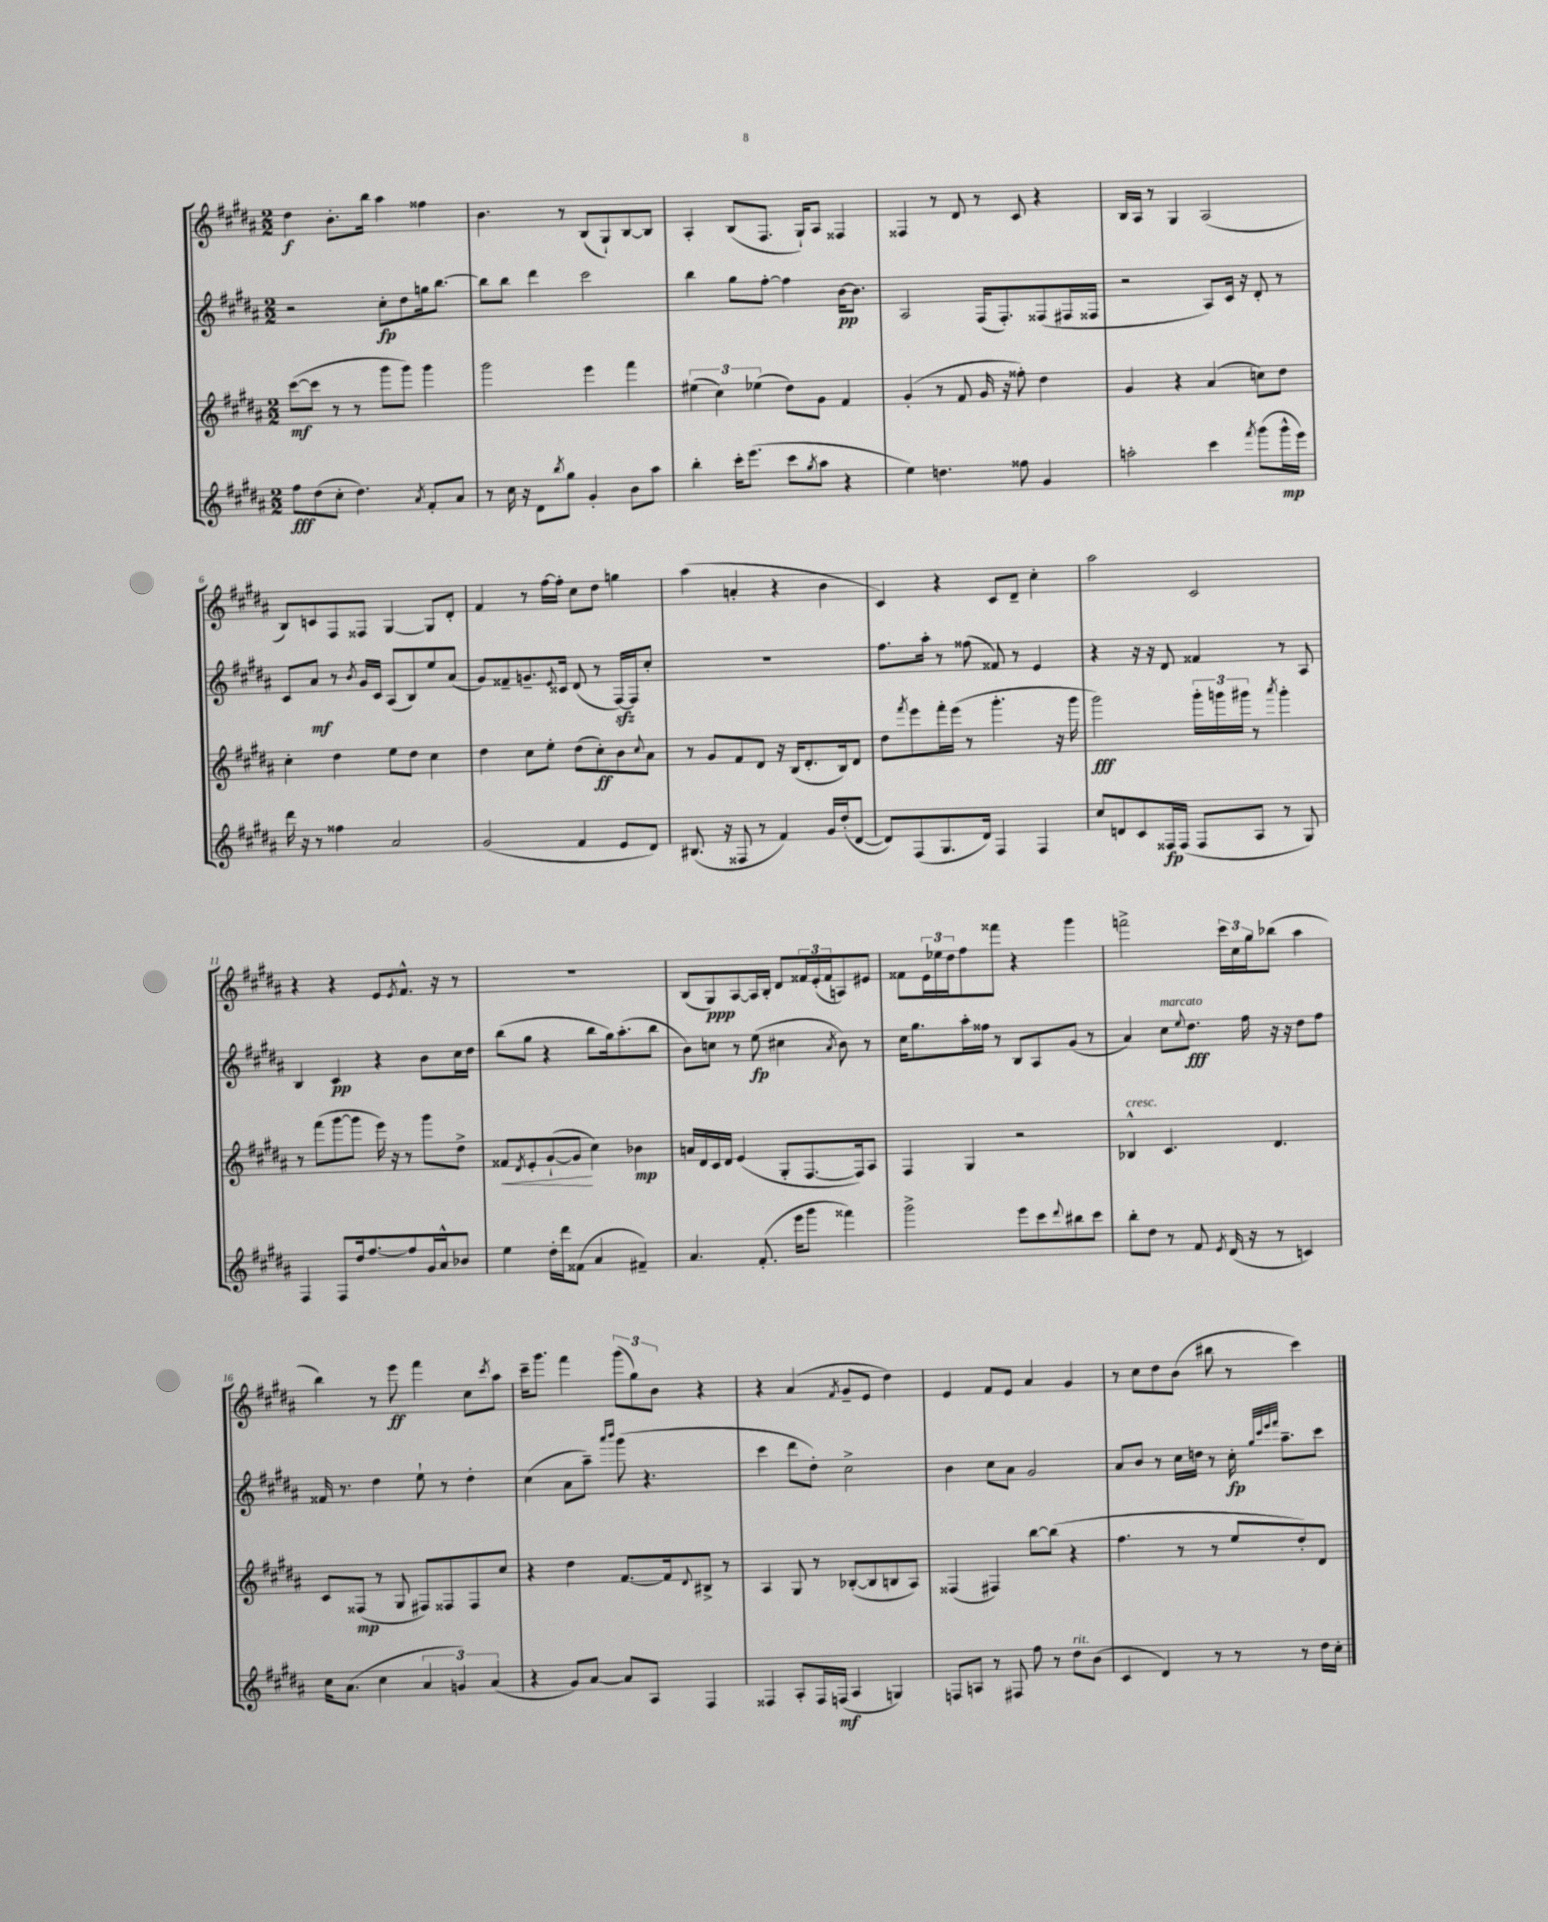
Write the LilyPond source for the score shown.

<<
\new StaffGroup <<
\new Staff = "s0" {
    \clef treble \key b \major \numericTimeSignature \time 2/2
    dis''4\f b'8.-. b''16 ais''4 fisis''4 |
    b'4. r8 b8( gis8-!) b8~ b8 |
    ais4-. b8( fis8. gis16-!) ais8 fisis4 |
    fisis4 r8 dis'8 r8 cis'8 r4 |
    b16 ais16 r8 gis4 ais2( |
    b8) c'8 fis8 fisis8 gis4~ gis8 dis'8-. |
    fis'4 r8 fis''16~ fis''16-. cis''8 dis''8 g''4 |
    ais''4( a'4-. r4 b'4 |
    cis'4) r4 cis'8 dis'8-- cis''4-. |
    ais''2 cis'2 |
    r4 r4 e'8 \acciaccatura { e'8 } fis'8.-^ r16 r8 |
    R1 |
    b8( gis8\ppp) ais8~ ais16 b16-. dis'8 \tuplet 3/2 { fisis'16 e'16-.( fisis'16 } a8) eis'8 |
    fisis'8 \tuplet 3/2 { e'16 ees''16 dis''16 } fis''8 fisis'''8 r4 gis'''4 |
    f'''2-> \tuplet 3/2 { cis'''16 cis''16 gis''16 } bes''8( ais''4 |
    b''4) r8 e'''8\ff fis'''4 cis''8 \acciaccatura { cis'''8 } ais''8 |
    cis'''16-- gis'''8. fis'''4 \tuplet 3/2 { gis'''8( gis''8) b'8 } r4 |
    r4 ais'4( \acciaccatura { fis'8 } gis'8-- e'8 dis''4) |
    e'4 fis'8 e'8 ais'4 gis'4 |
    r8 cis''8 dis''8 b'8( bis''8 r8 cis'''4) \bar "|." |
}
\new Staff = "s1" {
    \clef treble \key b \major \numericTimeSignature \time 2/2
    r2 cis''8-.\fp dis''8 g''16 b''8.~ |
    b''8 b''8 dis'''4 cis'''2 |
    b''4 gis''8 fis''8~-. fis''4 b'16~\pp b'8. |
    ais2 fis16( fis8.-.) fisis8( fis16 fisis16 |
    r2 ais8) cis'16 r16 dis'8-. r8 |
    cis'8 ais'8\mf r8 \acciaccatura { b'8 } gis'16 cis'16 ais8( b8) e''8 ais'8( |
    gis'8) fisis'8-- g'8.-- \appoggiatura { e'8 } cisis'16 dis'8( r8 fis16~\sfz) fis16 cis''8-. |
    R1 |
    fis''8. ais''16-. r8 fisis''8( fisis'8) r8 e'4 |
    r4 r16 r16 dis'8 fisis'4 r8 ais8 |
    b4 cis'4\pp r4 b'8 cis''16 dis''16 |
    b''8( gis''8 r4 b''8 gis''16) ais''8.-.( b''8 |
    b'8) c''8 r8 e''8\fp( cis''4 \acciaccatura { ais'8 } b'8) r8 |
    cis''16 gis''8. ais''16-. fisis''16 r8 b8 ais8 gis'8( r8 |
    ais'4) cis''8^\markup { \italic "marcato" } \appoggiatura { e''8 } dis''8.\fff fis''16 r16 r16 dis''8 fis''8 |
    fisis'16 r8. dis''4 e''8-! r8 dis''4-. |
    cis''4( ais'8 ais''8--) \grace { ais'''16 b'''16 } gis'''8( r4. |
    cis'''4 dis'''8 dis''8-.) cis''2-> |
    b'4 cis''8 ais'8 gis'2 |
    ais'8 b'8 r8 cis''16 d''16 r8 cis''16-.\fp \grace { gis''32 cis'''32 e'''32 fis'''32 } ais''8.-- cis'''8 \bar "|." |
}
\new Staff = "s2" {
    \clef treble \key b \major \numericTimeSignature \time 2/2
    cis'''8~\mf( cis'''8 r8 r8 gis'''8 gis'''8) gis'''4 |
    gis'''2 e'''4 fis'''4 |
    \tuplet 3/2 { eis''4( cis''4) ees''4( } dis''8) gis'8 fis'4 |
    gis'4-.( r8 fis'8 gis'16 r16 fisis''8-.) dis''4 |
    gis'4 r4 ais'4( c''8) dis''8 |
    cis''4-. dis''4 e''8 dis''8 cis''4 |
    dis''4 cis''8 e''8-. dis''8( cis''8-.\ff) b'8 \appoggiatura { cis''8 } ais'8 |
    r8 gis'8 fis'8 dis'8 r16 b16( dis'8.-. b16) dis'8 |
    dis''8 \acciaccatura { fis'''8 } e'''8 fis'''16-. e'''16( r8 gis'''4.-. r16 gis'''16 |
    gis'''2\fff) \tuplet 3/2 { gis'''16-. g'''16 gis'''16 } r8 \acciaccatura { ais'''8 } gis'''4-. |
    r8 fis'''8( gis'''8~ gis'''8 e'''16) r16 r8 gis'''8 dis''8-> |
    fisis'8\< \acciaccatura { dis'8 } e'8-. gis'8~-!( gis'8\! cis''4) bes'4\mp |
    a'16 dis'16 cis'16 dis'16 e'4( gis8-. fis8.~ fis16) ais8 |
    fis4 gis4 r2 |
    bes4-^^\markup { \italic "cresc." } cis'4. dis'4. |
    cis'8 fisis8\mp( r8 gis8 fis8) fisis8 fisis8 cis''8 |
    r4 dis''4 fis'8.~ fis'16 \appoggiatura { dis'8 } bis8-> r8 |
    ais4 gis8 r8 bes8~-.( bes8 b8 ais8) |
    fisis4( fis4) b''8~ b''8( r4 |
    fis''4. r8 r8 e''8 dis''8-.) dis'8 \bar "|." |
}
\new Staff = "s3" {
    \clef treble \key b \major \numericTimeSignature \time 2/2
    fis''8\fff dis''8( cis''8-. dis''4.) \acciaccatura { ais'8 } fis'8-. ais'8 |
    r8 cis''16 r16 dis'8 \acciaccatura { b''8 } gis''8 gis'4-. b'8 ais''8 |
    b''4-. cis'''16-. e'''8.( cis'''8 \acciaccatura { gis''8 } ais''8 r4 |
    e''4) d''4. fisis''8 gis'4 |
    a''2-. cis'''4 \acciaccatura { fis'''8 } gis'''8( gis'''16-^\mp e'''16) |
    dis'''16 r16 r8 fisis''4 ais'2 |
    gis'2( fis'4 e'8 dis'8) |
    bis8.( r16 fisis8 r8 fis'4) gis'16 dis''16-.( dis'8~ |
    dis'8) fis8( gis8. dis'16) fis4 fis4 |
    cis''8 d'8 cis'8 fisis16\fp fisis16( fisis8 ais8 r8 gis8) |
    fis4 fis8 dis''16 fis''8.~ fis''8 gis'16 ais'16-^ bes'8 |
    e''4 dis''16-. dis'''16 fisis'8( ais'4 fis'4--) |
    ais'4. fis'8.-.( e'''16 gis'''8 fisis'''4) |
    gis'''2-> e'''8 cis'''8 \appoggiatura { dis'''8 } bis''8 cis'''8 |
    b''8-. dis''8 r8 fis'8 \acciaccatura { e'8 } dis'16( r16 r8 c'4) |
    cis''16 ais'8.( cis''4 \tuplet 3/2 { ais'4 g'4) ais'4( } |
    r4 gis'8) ais'8~ ais'8 ais8 fis4 |
    fisis4 ais8-. fisis16 f16\mf( ais4 g4) |
    f8 a8 r8 fis8 fis''8 r8 dis''8^\markup { \italic "rit." } b'8( |
    cis'4 dis'4) r8 r8 r8 dis''16 cis''16-. \bar "|." |
}
>>
>>
